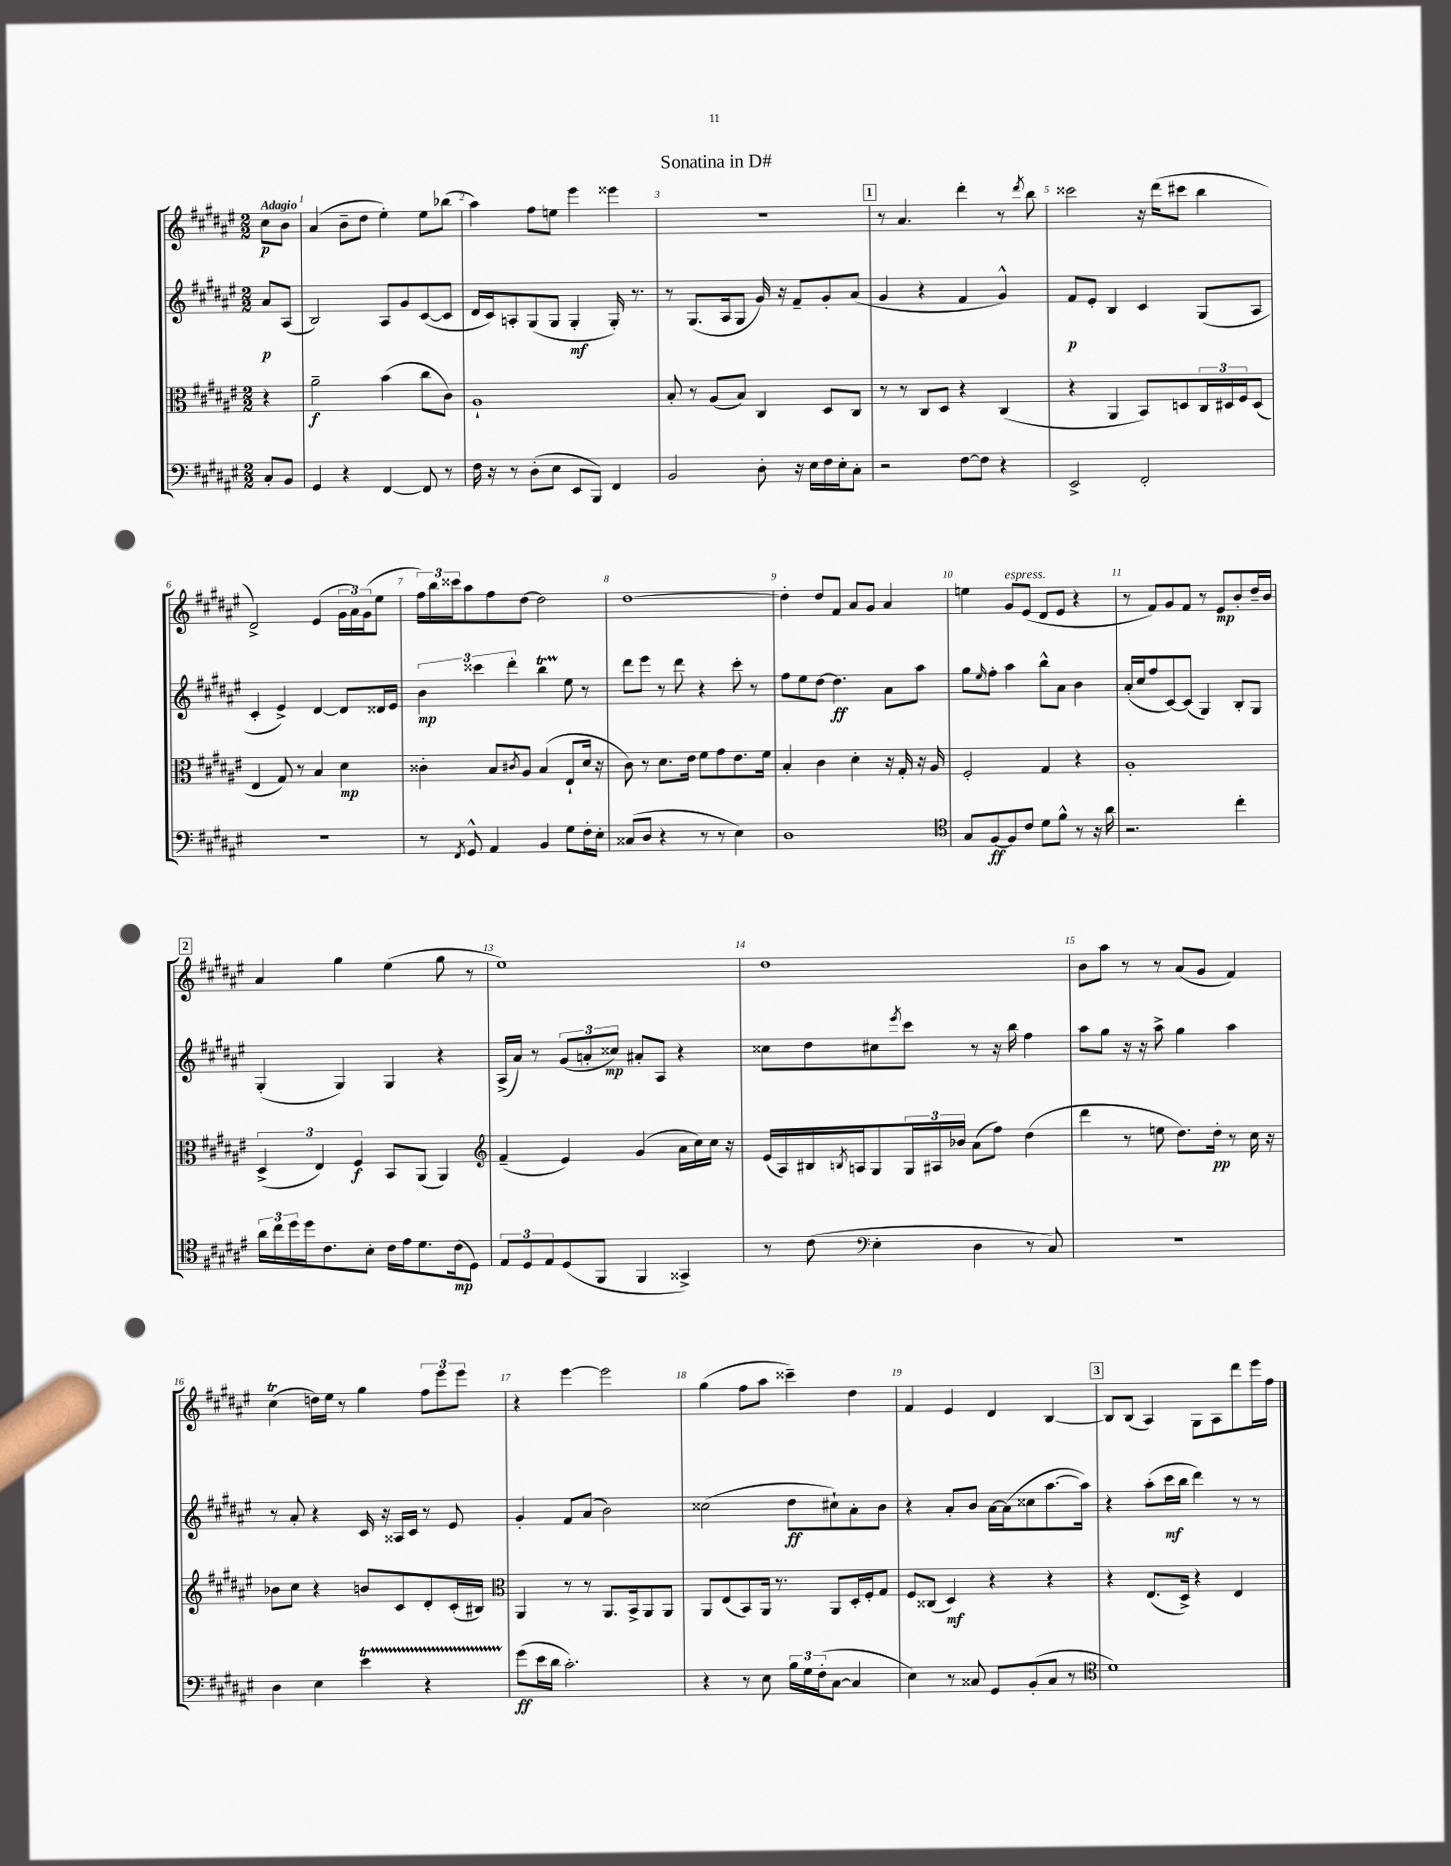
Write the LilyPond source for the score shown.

\header { title = "Sonatina in D#" }
<<
\new StaffGroup <<
\new Staff = "s0" {
    \clef treble \key fis \major \numericTimeSignature \time 2/2 \partial 4 \tempo "Adagio"
    cis''8\p b'8 |
    ais'4( b'8-- dis''8 eis''4-.) eis''8 bes''8( |
    ais''4) fis''8 e''8 eis'''4 eisis'''4 |
    R1 |
    \mark \markup { \box "1" } r8 ais'4. dis'''4-. r8 \acciaccatura { dis'''8 } b''8 |
    cisis'''2 r16 dis'''16( cis'''8 b''4 |
    dis'2->) eis'4( \tuplet 3/2 { gis'16 ais'16) gis'16( } eis''8 |
    \tuplet 3/2 { fis''16) b''16 cisis'''16 } ais''8 fis''8 dis''8~ dis''2 |
    dis''1~ |
    dis''4-. dis''8 fis'8 ais'8 gis'8 ais'4 |
    e''4 gis'8^\markup { \italic "espress." } eis'8( dis'8 eis'8 r4 |
    r8 fis'8) gis'8 fis'8 r8 eis'8\mp b'8-. dis''16-- b'16 |
    \mark \markup { \box "2" } ais'4 gis''4 eis''4( gis''8 r8 |
    eis''1) |
    dis''1 |
    b'8 ais''8 r8 r8 ais'8( gis'8 fis'4) |
    cis''4\trill( d''16) eis''16 r8 gis''4 \tuplet 3/2 { fis''8 eis'''8 eis'''8 } |
    r4 eis'''4~ eis'''2 |
    gis''4( fis''8 ais''8 cisis'''4--) dis''4 |
    fis'4 eis'4 dis'4 b4~ |
    \mark \markup { \box "3" } b8 b8( ais4) gis8 ais8 dis'''8 eis'''16 fis''16 \bar "|." |
}
\new Staff = "s1" {
    \clef treble \key fis \major \numericTimeSignature \time 2/2 \partial 4
    ais'8\p ais8( |
    b2) ais8 gis'8 cis'8~( cis'8 |
    dis'16 cis'16) a8-. gis8( gis8 gis4-.\mf gis16-.) r8. |
    r8 gis8.( ais16 gis8 gis'16) r16 fis'8-- gis'8-. ais'8( |
    \mark \markup { \box "1" } gis'4 r4 fis'4 gis'4-^) |
    fis'8\p eis'8-. b4 cis'4 gis8( ais8 |
    cis'4-. eis'4->) dis'4~ dis'8 disis'16 eis'16 |
    \tuplet 3/2 { b'4\mp cisis'''4 dis'''4-. } b''4\startTrillSpan eis''8\stopTrillSpan r8 |
    dis'''8 eis'''8 r8 dis'''8 r4 cis'''8-. r8 |
    fis''8 eis''8 dis''8~ dis''4.\ff ais'8 ais''8 |
    gis''8 \grace { eis''16 } fis''8-. ais''4 b''8-^ ais'8 b'4 |
    ais'16-.( cis''16 fis''8 cis'8~) cis'8( gis4) b8-. gis8 |
    \mark \markup { \box "2" } gis4-.( gis4) gis4 r4 |
    ais16->( ais'16) r8 \tuplet 3/2 { gis'8( a'8-. cisis''8\mp) } ais'8-. ais8 r4 |
    cisis''8 dis''8 cis''8 \acciaccatura { eis'''8 } cis'''8 r8 r16 b''16 fis''4 |
    ais''8 gis''8 r16 r16 ais''8-> gis''4 ais''4 |
    r8 ais'8-. r4 cis'16 r16 aisis16 cis'16 r8 eis'8 |
    gis'4-. fis'8 ais'8( b'2) |
    cisis''2( dis''8\ff cis''8-!) ais'8-. b'8 |
    r4 ais'8-. b'8 ais'16~ ais'16( cisis''8 ais''8.~ ais''16) |
    \mark \markup { \box "3" } r4 ais''8-.( cis'''16\mf b''16 dis'''4) r8 r8 \bar "|." |
}
\new Staff = "s2" {
    \clef alto \key fis \major \numericTimeSignature \time 2/2 \partial 4
    r4 |
    ais'2--\f b'4( cis''8 cis'8) |
    ais1-! |
    b8-. r8 ais8( b8) cis4 dis8 cis8 |
    \mark \markup { \box "1" } r8 r8 cis8 dis8 r4 cis4( |
    r4 ais,4 b,8) d8 \tuplet 3/2 { cis16 dis16 fis16 } dis8( |
    eis4 gis8) r8 b4 dis'4\mp |
    cisis'4-. b8 \acciaccatura { cis'8 } ais8 b4( eis8-! dis'16 r16 |
    cis'8) r8 dis'8. eis'16 fis'8 gis'8 eis'8. fis'16 |
    b4-. cis'4 dis'4-. r16 gis16-. r16 ais16 |
    fis2-. gis4 r4 |
    ais1-. |
    \mark \markup { \box "2" } \tuplet 3/2 { dis4->( eis4) fis4\f } b,8 ais,8( ais,4) |
    \clef treble fis'4--( eis'4) gis'4( ais'16 cis''16) cis''16 r16 |
    eis'16( ais16) bis16 \acciaccatura { b8 } a16 gis8 \tuplet 3/2 { gis16 ais16 bes'16 } ais'8( fis''8) dis''4( |
    dis'''4 r8 e''8 dis''8.) dis''16-.\pp r8 cis''16 r16 |
    bes'8 cis''8 r4 b'8 cis'8 dis'8-. cis'16-.( bis16) |
    \clef alto ais,4 r8 r8 ais,8. b,16-> ais,8 ais,8 |
    ais,8 eis8( b,8) ais,16 r8. ais,8 dis16-. fis16-. gis8 |
    fis8 cisis8( dis4\mf) r4 r4 |
    \mark \markup { \box "3" } r4 eis8.( dis16->) r4 eis4 \bar "|." |
}
\new Staff = "s3" {
    \clef bass \key fis \major \numericTimeSignature \time 2/2 \partial 4
    cis8-. b,8 |
    gis,4 r4 fis,4~ fis,8 r8 |
    fis16 r16 r8 dis8-.( eis8 eis,8 b,,8) fis,4 |
    b,2 dis8-. r16 eis16 fis16 eis16-. cis8-. |
    \mark \markup { \box "1" } r2 fis8~ fis8 r4 |
    eis,2-> fis,2-. |
    R1 |
    r8 \acciaccatura { fis,8 } gis,8-^ ais,4 b,4 gis8 fis16-. eis16-. |
    cisis8( dis8 r4 r8 r8 eis4) |
    dis1 |
    \clef tenor gis8 fis8~\ff fis8 cis'8 dis'8 fis'8-^ r8 r16 ais'16 |
    r2. cis''4-. |
    \mark \markup { \box "2" } \tuplet 3/2 { ais'16 cis''16 dis''16 } dis''16 cis'8. b8-. cis'16 eis'16 dis'8. cis'16\mp( dis8) |
    \tuplet 3/2 { eis8 dis8 eis8 } dis8( fis,8 fis,4 gisis,4->) |
    r8 cis'8( \clef bass eis4-. dis4 r8 cis8) |
    r1 |
    dis4 eis4 eis'4\startTrillSpan r4 |
    gis'8\stopTrillSpan\ff( eis'16 dis'16 cis'2.-.) |
    r4 r8 eis8 \tuplet 3/2 { b16 gis16 fis16-.( } cis8~ cis4 |
    eis4) r8 cisis8 gis,8 b,8-.( cisis8 r8 |
    \mark \markup { \box "3" } \clef tenor dis'1) \bar "|." |
}
>>
>>
\layout { \context { \Score \override BarNumber.break-visibility = ##(#f #t #t) barNumberVisibility = #all-bar-numbers-visible } }
